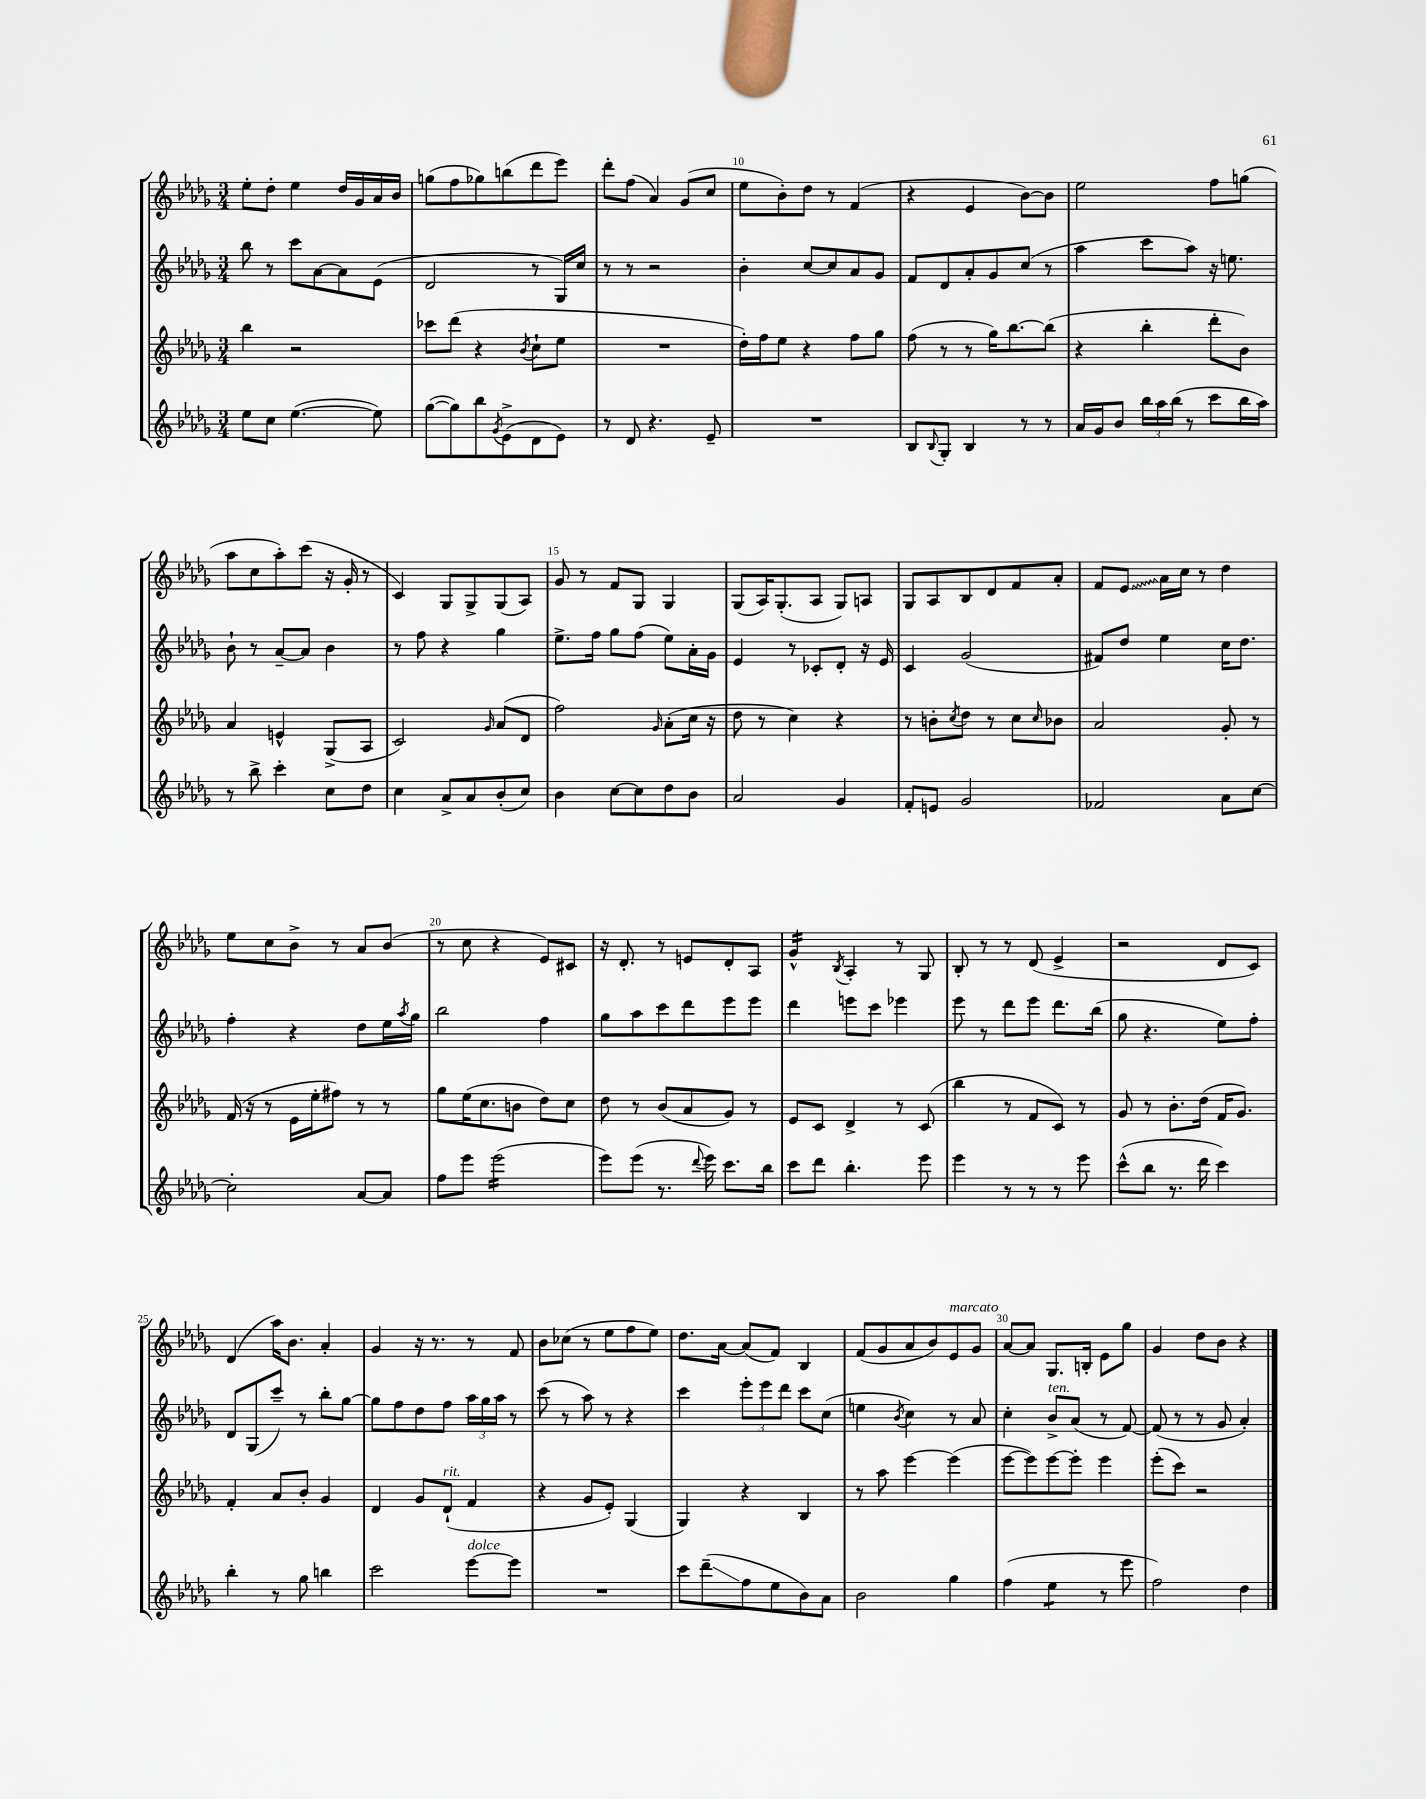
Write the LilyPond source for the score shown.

<<
\new StaffGroup <<
\new Staff = "s0" {
    \clef treble \key des \major \numericTimeSignature \time 3/4
    ees''8-. des''8-. ees''4 des''16 ges'16 aes'16 bes'16 |
    g''8( f''8 ges''8) b''8( des'''8 ees'''8) |
    des'''8-. f''8( aes'4) ges'8( c''8 |
    ees''8 bes'8-.) des''8 r8 f'4( |
    r4 ees'4 bes'8~) bes'8 |
    ees''2 f''8 g''8( |
    aes''8 c''8 aes''8-.) c'''8( r16 ges'16-. r8 |
    c'4) ges8 ges8-> ges8( aes8) |
    ges'8 r8 f'8 ges8 ges4 |
    ges8( aes16) ges8.-.( aes8 ges8) a8 |
    ges8 aes8 bes8 des'8 f'8 aes'8-. |
    f'8 \once \override Glissando.style = #'zigzag ees'8\glissando aes'16 c''16 r8 des''4 |
    ees''8 c''8 bes'8-> r8 aes'8 bes'8( |
    r8 c''8 r4 ees'8) cis'8 |
    r16 des'8.-. r8 e'8 des'8-. aes8 |
    ges'4:16-^ \acciaccatura { bes8 } aes4-. r8 ges8 |
    bes8-. r8 r8 des'8( ees'4-> |
    r2 des'8 c'8) |
    des'4( aes''16) bes'8. aes'4-. |
    ges'4 r16 r8. r8 f'8 |
    bes'8 ces''8( r8 ees''8 f''8 ees''8) |
    des''8. aes'16~ aes'8( f'8) bes4 |
    f'8( ges'8 aes'8 bes'8) ees'8^\markup { \italic "marcato" } ges'8 |
    aes'8~ aes'8 ges8. b16-. ees'8 ges''8 |
    ges'4 des''8 bes'8 r4 \bar "|." |
}
\new Staff = "s1" {
    \clef treble \key des \major \numericTimeSignature \time 3/4
    bes''8 r8 c'''8 aes'8~ aes'8 ees'8( |
    des'2 r8 ges16) c''16 |
    r8 r8 r2 |
    bes'4-. c''8~ c''8 aes'8 ges'8 |
    f'8 des'8 aes'8-. ges'8 c''8( r8 |
    aes''4 c'''8 aes''8) r16 e''8. |
    bes'8-! r8 aes'8~-- aes'8 bes'4 |
    r8 f''8 r4 ges''4 |
    ees''8.-> f''16 ges''8 f''8( ees''8) aes'16-. ges'16 |
    ees'4 r8 ces'8-. des'8-. r16 ees'16 |
    c'4 ges'2( |
    fis'8) des''8 ees''4 c''16 des''8. |
    f''4-. r4 des''8 ees''16 \acciaccatura { aes''8 } ges''16 |
    bes''2 f''4 |
    ges''8 aes''8 c'''8 des'''8 ees'''8 ees'''8 |
    des'''4 e'''8 c'''8 ees'''4 |
    ees'''8 r8 des'''8 ees'''8 des'''8. bes''16( |
    ges''8 r4. ees''8) f''8-. |
    des'8 ges8( c'''8--) r8 bes''8-. ges''8~ |
    ges''8 f''8 des''8 f''8 \tuplet 3/2 { aes''16 ges''16 aes''16 } r8 |
    c'''8( r8 aes''8) r8 r4 |
    c'''4 \tuplet 3/2 { ees'''8-. ees'''8 des'''8 } c'''8 c''8( |
    e''4 \acciaccatura { bes'8 } c''4) r8 aes'8 |
    c''4-. bes'8->^\markup { \italic "ten." } aes'8( r8 f'8~) |
    f'8( r8 r8 ges'8 aes'4-.) \bar "|." |
}
\new Staff = "s2" {
    \clef treble \key des \major \numericTimeSignature \time 3/4
    bes''4 r2 |
    ces'''8 des'''8( r4 \acciaccatura { bes'8 } c''8-! ees''8 |
    R2. |
    des''16-.) f''16 ees''8 r4 f''8 ges''8 |
    f''8( r8 r8 ges''16) bes''8.~ bes''8( |
    r4 bes''4-. des'''8-. bes'8) |
    aes'4 e'4-^ ges8->( aes8 |
    c'2) \grace { ges'16 } aes'8( des'8 |
    f''2) \grace { ges'16 } aes'8-.( c''16 r16 |
    des''8 r8 c''4) r4 |
    r8 b'8-. \acciaccatura { c''8 } des''8 r8 c''8 \grace { c''16 } bes'8 |
    aes'2 ges'8-. r8 |
    f'16( r16 r8 ees'16 ees''16-. fis''8) r8 r8 |
    ges''8 ees''16( c''8. b'8 des''8) c''8 |
    des''8 r8 bes'8( aes'8 ges'8) r8 |
    ees'8 c'8 des'4-> r8 c'8( |
    bes''4 r8 f'8 c'8) r8 |
    ges'8 r8 bes'8.-. des''16( f'16 ges'8.) |
    f'4-. aes'8 bes'8-. ges'4 |
    des'4 ges'8 des'8-!^\markup { \italic "rit." }( f'4 |
    r4 ges'8 ees'8-.) ges4( |
    ges4) r4 bes4 |
    r8 aes''8 ees'''4~ ees'''4( |
    ees'''8~ ees'''8) ees'''8~ ees'''8-. ees'''4 |
    ees'''8-.( c'''8) r2 \bar "|." |
}
\new Staff = "s3" {
    \clef treble \key des \major \numericTimeSignature \time 3/4
    ees''8 c''8 ees''4.~( ees''8) |
    ges''8~( ges''8) bes''8 \acciaccatura { ges'8 } ees'8->( des'8 ees'8) |
    r8 des'8 r4. ees'8-- |
    R2. |
    bes8 \appoggiatura { bes8 } ges8-. bes4 r8 r8 |
    aes'16 ges'16 bes'8 \tuplet 3/2 { bes''16 aes''16 bes''16( } r8 c'''8 bes''16 aes''16) |
    r8 bes''8-> c'''4-. c''8 des''8 |
    c''4 aes'8-> aes'8 bes'8-.( c''8) |
    bes'4 c''8~ c''8 des''8 bes'8 |
    aes'2 ges'4 |
    f'8-. e'8 ges'2 |
    fes'2 aes'8 c''8~ |
    c''2-. aes'8~ aes'8 |
    f''8 ees'''8 ees'''2:16( |
    ees'''8) ees'''8( r8. \appoggiatura { des'''8 } ees'''16) c'''8. bes''16 |
    c'''8 des'''8 bes''4.-. ees'''8 |
    ees'''4 r8 r8 r8 ees'''8 |
    c'''8-^( bes''8 r8. des'''16 c'''4) |
    bes''4-. r8 ges''8 b''4 |
    c'''2 ees'''8~^\markup { \italic "dolce" } ees'''8 |
    R2. |
    c'''8 des'''8--\glissando( f''8 ees''8 bes'8) aes'8 |
    bes'2 ges''4 |
    f''4( ees''4:8 r8 ees'''8 |
    f''2) des''4 \bar "|." |
}
>>
>>
\layout { \context { \Score currentBarNumber = #7 \override BarNumber.break-visibility = ##(#f #t #t) barNumberVisibility = #(every-nth-bar-number-visible 5) } }
